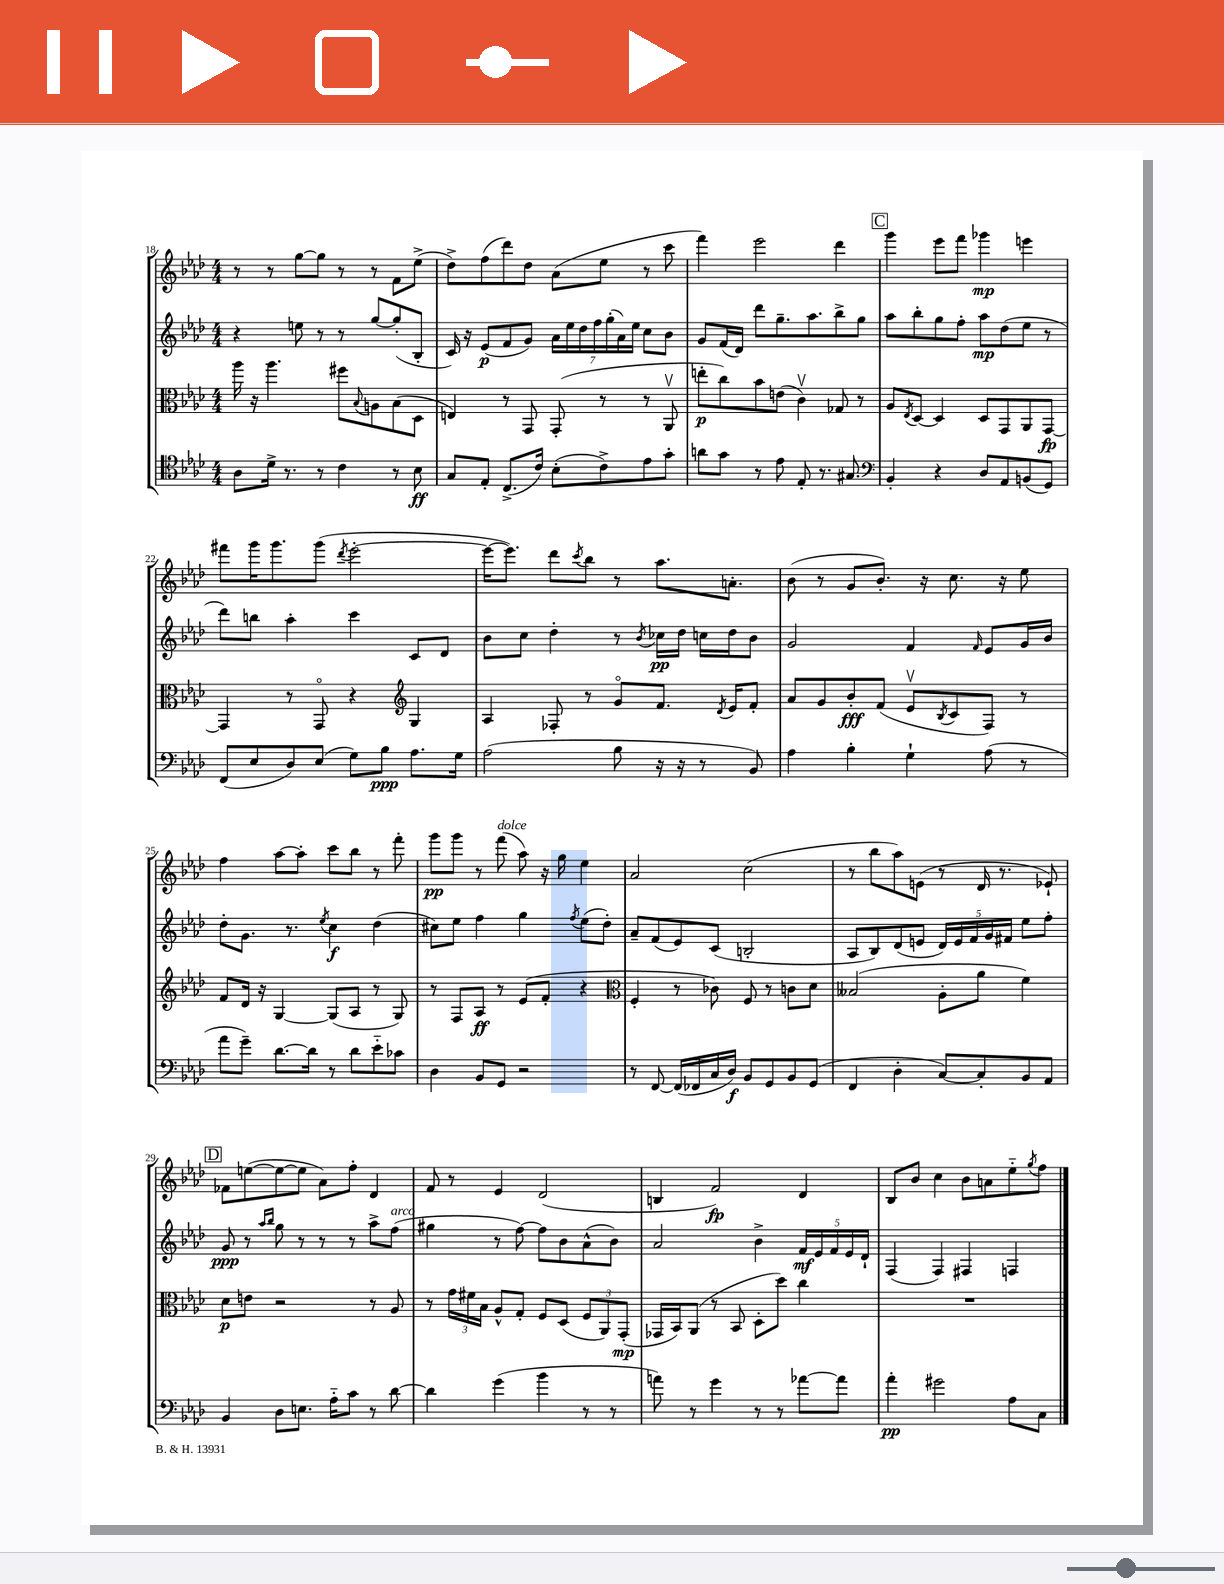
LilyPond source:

<<
\new StaffGroup <<
\new Staff = "s0" {
    \clef treble \key aes \major \numericTimeSignature \time 4/4
    r8 r8 g''8~ g''8 r8 r8 f'8 ees''8->( |
    des''8->) f''8( des'''8) des''8 aes'8( ees''8 r8 c'''8 |
    f'''4) ees'''2 des'''4 |
    \mark \markup { \box "C" } g'''4 ees'''8 f'''8 ges'''4\mp e'''4 |
    fis'''8 g'''16 g'''8. g'''8( \acciaccatura { des'''8 } ees'''2~-. |
    ees'''16~ ees'''8.) des'''8 \acciaccatura { c'''8 } bes''8 r8 aes''8. a'8.-. |
    bes'8( r8 g'8 bes'8.-.) r16 c''8. r16 ees''8 |
    f''4 aes''8~ aes''8-. c'''8 bes''8 r8 f'''8-. |
    g'''8\pp g'''8 r8 f'''8^\markup { \italic "dolce" }( aes''8) r16 g''16 ees''4 |
    aes'2 c''2( |
    r8 bes''8 aes''8) e'8( r8 des'16 r8. ees'8-!) |
    \mark \markup { \box "D" } fes'8 e''8~( e''8~ e''8 aes'8) f''8-. des'4 |
    f'8 r8 ees'4 des'2( |
    b4 f'2\fp) des'4 |
    bes8 bes'8 c''4 bes'8 a'8 ees''8-_ \acciaccatura { g''8 } f''8 \bar "|." |
}
\new Staff = "s1" {
    \clef treble \key aes \major \numericTimeSignature \time 4/4
    r4 e''8 r8 r8 g''8~ g''8-.( bes8-. |
    c'16) r16 ees'8\p( f'8 g'8) \tuplet 7/4 { aes'16 ees''16 des''16 f''16 g''16-.( aes'16) ees''16 } c''8 bes'8 |
    g'8 f'16( des'16) des'''8 g''8.-- aes''8. bes''8-> g''8 |
    \mark \markup { \box "C" } aes''8 bes''8-. g''8 f''8-. aes''8\mp des''8( ees''8 r8 |
    des'''8) b''8 aes''4-. c'''4 c'8 des'8 |
    bes'8 c''8 des''4-. r8 \acciaccatura { bes'8 } ces''16\pp des''16 c''16 des''16 bes'8 |
    g'2 f'4 \grace { f'16 } ees'8 g'16 bes'16 |
    des''8-. g'8. r8. \acciaccatura { ees''8 } c''4\f des''4( |
    cis''8) ees''8 f''4 g''4 \acciaccatura { f''8 } ees''8( des''8-.) |
    aes'8-- f'8( ees'8) c'8( b2-. |
    aes8 bes8) des'8( e'8 \tuplet 5/4 { des'16) e'16 f'16 g'16 fis'16 } ees''8 f''8-. |
    \mark \markup { \box "D" } g'8\ppp r8 \grace { aes''16 bes''16 } g''8 r8 r8 r8 aes''8-> f''8^\markup { \italic "arco" }( |
    gis''4 r8 f''8~) f''8 bes'8 aes'8-^( bes'8) |
    aes'2 bes'4-> \tuplet 5/4 { f'16\mf ees'16 f'16 ees'16 des'16-! } |
    f4( f4) fis4 f4 \bar "|." |
}
\new Staff = "s2" {
    \clef alto \key aes \major \numericTimeSignature \time 4/4
    aes''16 r16 aes''4. fis''8 \appoggiatura { bes8 } a8 bes8( des8 |
    e4) r8 g,8 g,8-.( r8 r8 aes,8\upbow |
    e''8-.\p c''8) bes'8 e'8( c'4\upbow) ges8 r8 |
    \mark \markup { \box "C" } aes8 \acciaccatura { ees8 } des8~ des4 des8 g,8 aes,8 g,8~\fp |
    g,4 r8 g,8\flageolet r4 \clef treble g4 |
    aes4 fes8-. r8 g'8\flageolet f'8. \acciaccatura { des'8 } ees'16 f'8-. |
    aes'8 g'8 bes'8-.\fff f'8( ees'8\upbow \acciaccatura { bes8 } c'8 f8) r8 |
    f'8 des'16 r16 g4~ g8( aes8 r8 g8) |
    r8 f8 aes8\ff r8 ees'8( f'8-. r4 |
    \clef alto f4-. r8 ces'8) f8 r8 c'8 des'8 |
    beses2( aes8-. aes'8 f'4) |
    \mark \markup { \box "D" } des'8\p e'8 r2 r8 aes8 |
    r8 \tuplet 3/2 { g'16 fis'16 bes16 } aes8-^ g8-. f8 des8( \tuplet 3/2 { f8 aes,8) g,8-.\mp( } |
    ges,16 bes,16) aes,8( r8 bes,8 des8-. des''8) c''4 |
    R1 \bar "|." |
}
\new Staff = "s3" {
    \clef tenor \key aes \major \numericTimeSignature \time 4/4
    aes8 des'16-> r8. r8 c'4 r8 bes8\ff |
    g8 ees8-. c8.->( c'16) bes8-.( c'8->) ees'8 g'8-. |
    a'8 g'8 r8 ees'8 ees8-. r8. gis8. |
    \mark \markup { \box "C" } \clef bass bes,4-. r4 des8 aes,8 b,8( g,8) |
    f,8( ees8 des8) ees8( g8) bes8\ppp aes8. g16 |
    aes2( bes8 r16 r16 r8 bes,8) |
    aes4 bes4-. g4-! aes8( r8 |
    aes'8 g'8--) des'8.~ des'16 r8 des'8 ees'8-_ ces'8 |
    des4 bes,8 g,8 r2 |
    r8 f,8~ f,16( fes,16 c16 des16\f) bes,8 g,8 bes,8 g,8( |
    f,4 des4-. c8~) c8-. bes,8 aes,8 |
    \mark \markup { \box "D" } bes,4 des8 e8. aes16-_ c'8 r8 des'8~ |
    des'4 g'4( bes'4 r8 r8 |
    a'8) r8 g'4 r8 r8 aes'8~ aes'8 |
    aes'4-.\pp gis'2 aes8 c8 \bar "|." |
}
>>
>>
\layout { \context { \Score currentBarNumber = #18 } }
